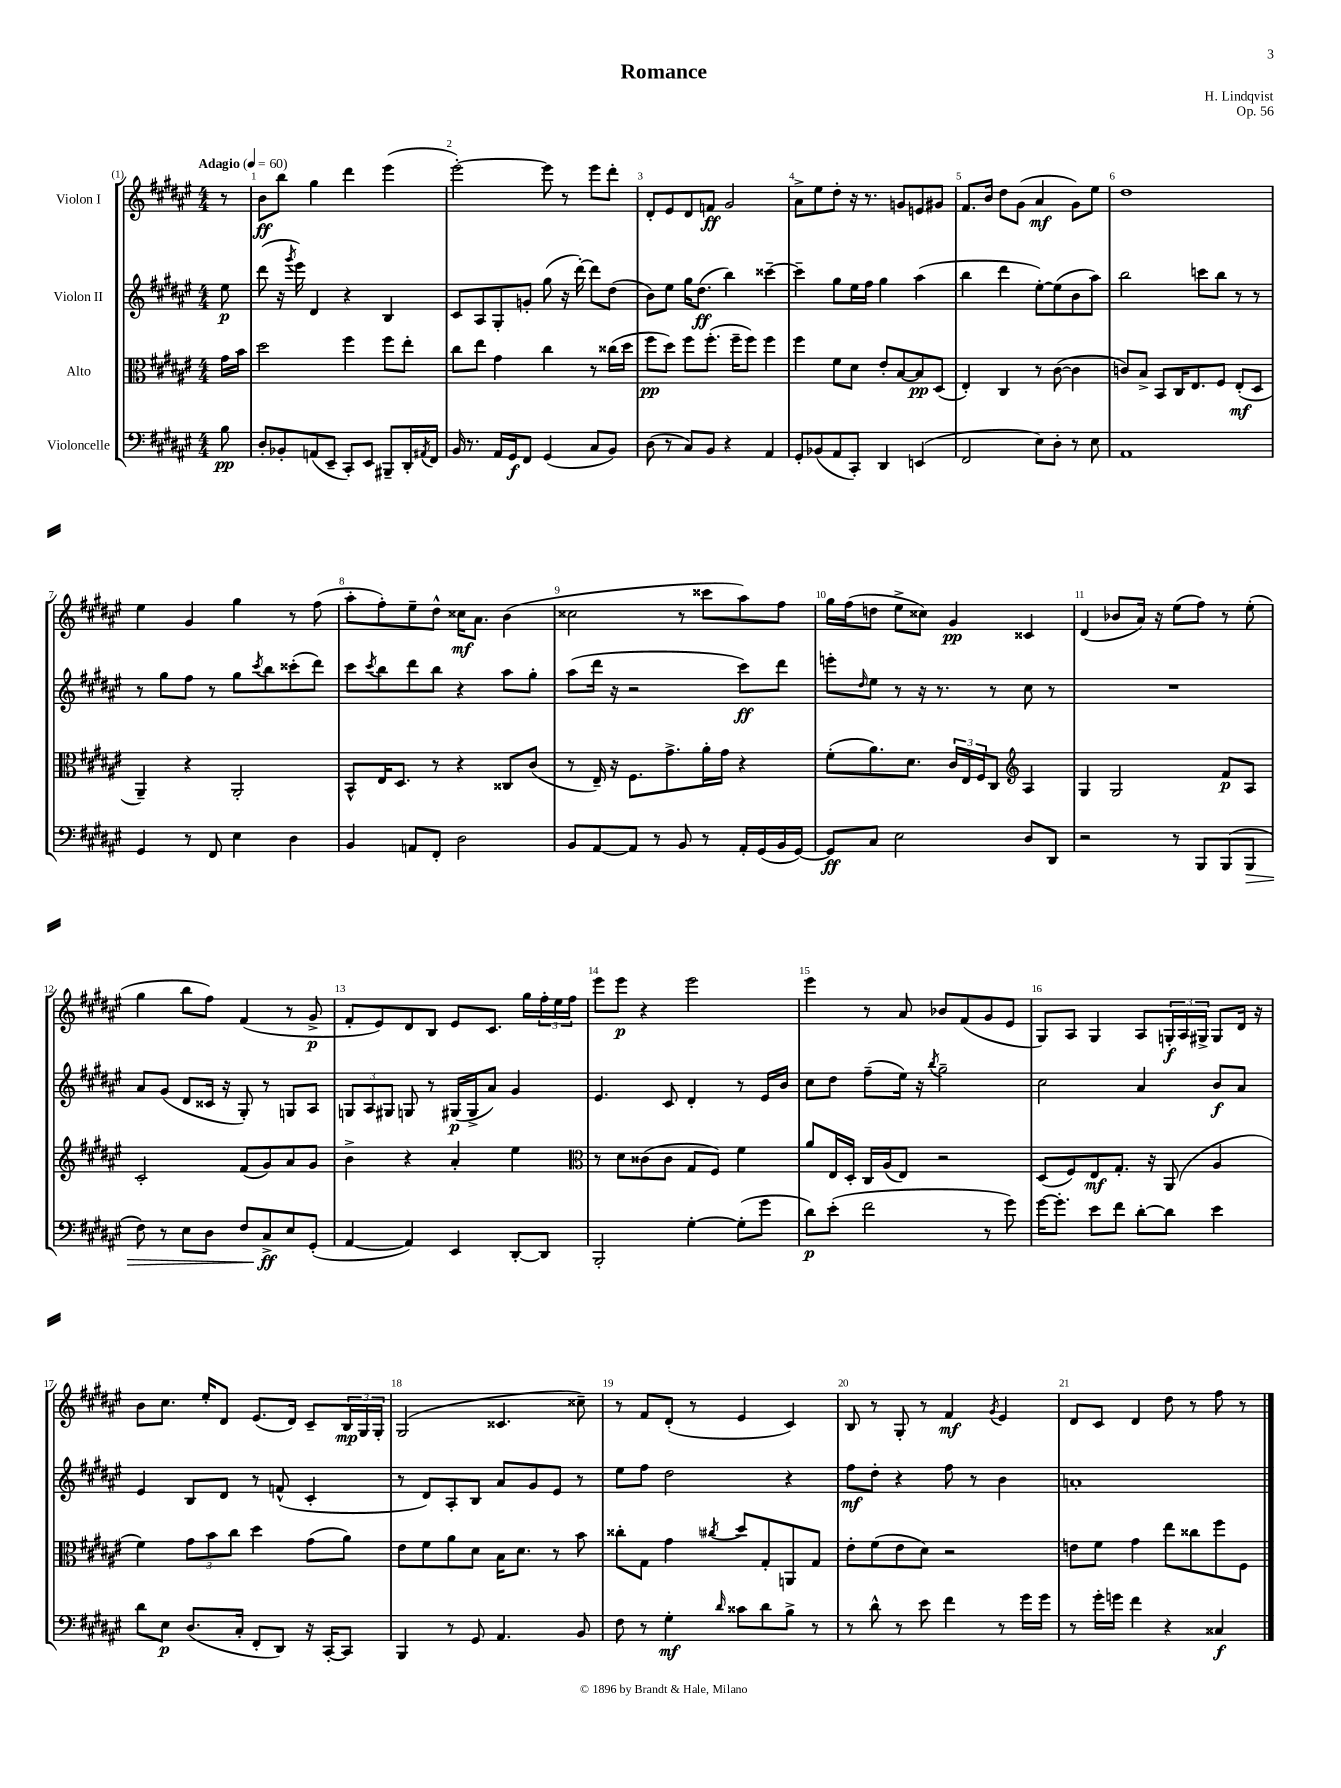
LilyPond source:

\header { title = "Romance" composer = "H. Lindqvist" opus = "Op. 56" }
<<
\new StaffGroup <<
\new Staff = "s0" \with { instrumentName = "Violon I" } {
    \clef treble \key fis \major \numericTimeSignature \time 4/4 \partial 8 \tempo "Adagio" 4 = 60
    r8 |
    b'8\ff b''8 gis''4 dis'''4 eis'''4( |
    eis'''2~-.) eis'''8 r8 eis'''8 dis'''8-. |
    dis'8-. eis'8 dis'8 f'8\ff gis'2 |
    ais'8-> eis''8 dis''8-. r16 r8. g'8 e'8 gis'8 |
    fis'8. b'16 dis''8 gis'8( ais'4\mf gis'8) eis''8 |
    dis''1 |
    eis''4 gis'4 gis''4 r8 fis''8( |
    ais''8-. fis''8-.) eis''8-- dis''8-^ cisis''16\mf ais'8. b'4( |
    cisis''2 r8 cisis'''8 ais''8) fis''8 |
    gis''16 fis''16( d''8 eis''8-> cisis''8) gis'4\pp cisis'4 |
    dis'4( bes'8 ais'16) r16 eis''8( fis''8) r8 eis''8-.( |
    gis''4 b''8 fis''8) fis'4( r8 gis'8->\p |
    fis'8-. eis'8) dis'8 b8 eis'8 cis'8. gis''16 \tuplet 3/2 { fis''16-. eis''16 fis''16 } |
    eis'''8 eis'''8\p r4 eis'''2 |
    eis'''4 r8 ais'8 bes'8 fis'8( gis'8 eis'8 |
    gis8) ais8 gis4 ais8 \tuplet 3/2 { g16-.\f ais16 gis16-> } gis8 dis'16 r16 |
    b'8 cis''8. eis''16-. dis'8 eis'8.( dis'16) cis'8-- \tuplet 3/2 { b16\mp gis16 gis16-. } |
    gis2( cisis'4. cisis''8--) |
    r8 fis'8 dis'8-.( r8 eis'4 cis'4) |
    b8 r8 gis8-. r8 fis'4\mf \acciaccatura { gis'8 } eis'4 |
    dis'8 cis'8 dis'4 dis''8 r8 fis''8 r8 \bar "|." |
}
\new Staff = "s1" \with { instrumentName = "Violon II" } {
    \clef treble \key fis \major \numericTimeSignature \time 4/4 \partial 8
    eis''8\p |
    dis'''8( r16 \acciaccatura { gis'''8 } eis'''16) dis'4 r4 b4 |
    cis'8 ais8 gis8-. g'8-. gis''8( r16 dis'''16~-.) dis'''8 dis''8( |
    b'8) eis''8 gis''16 dis''8.\ff( b''4) cisis'''4~-- |
    cisis'''4-- gis''8 eis''16 fis''16 gis''4 ais''4( |
    b''4 dis'''4 eis''8~-.) eis''8( b'8 ais''8) |
    b''2 c'''8 b''8 r8 r8 |
    r8 gis''8 fis''8 r8 gis''8 \acciaccatura { cis'''8 } b''8 cisis'''8-.( dis'''8) |
    cis'''8 \acciaccatura { cis'''8 } b''8 dis'''8 b''8 r4 ais''8 gis''8-. |
    ais''8( dis'''16 r16 r2 cis'''8\ff) dis'''8 |
    e'''8-. \grace { dis''16 } eis''8 r8 r16 r8. r8 cis''8 r8 |
    R1 |
    ais'8 gis'8( dis'8 cisis'16 r16 gis8-.) r8 g8 ais8 |
    \tuplet 3/2 { g8 ais8 gis8 } g8 r8 gis16\p( gis16-> ais'8) gis'4 |
    eis'4. cis'8 dis'4-. r8 eis'16 b'16 |
    cis''8 dis''8 fis''8--( eis''16) r16 \acciaccatura { b''8 } gis''2-- |
    cis''2 ais'4 b'8\f ais'8 |
    eis'4 b8 dis'8 r8 f'8-^( cis'4-. |
    r8 dis'8) ais8-. b8 ais'8 gis'8 eis'8 r8 |
    eis''8 fis''8 dis''2 r4 |
    fis''8\mf dis''8-. r4 fis''8 r8 b'4 |
    a'1-. \bar "|." |
}
\new Staff = "s2" \with { instrumentName = "Alto" } {
    \clef alto \key fis \major \numericTimeSignature \time 4/4 \partial 8
    gis'16 b'16 |
    dis''2 fis''4 fis''8 eis''8-. |
    cis''8 eis''8 gis'4 cis''4 r8 cisis''16( dis''16 |
    fis''8\pp dis''8) fis''8 fis''8.-.( fis''16-- fis''8) fis''4 |
    fis''4 fis'8 dis'8 eis'8-. b8~ b8\pp dis8( |
    eis4-.) cis4 r8 cis'8~( cis'4 |
    c'8) b8-> b,8 cis16 eis8. fis8 eis8-.\mf( dis8 |
    ais,4--) r4 ais,2-. |
    b,8-^ eis16 dis8. r8 r4 cisis8 cis'8( |
    r8 eis16--) r16 fis8. gis'8.-> ais'16-. gis'16 r4 |
    fis'8-.( ais'8.) dis'8. \tuplet 3/2 { cis'16 eis16 fis16 } cis8 \clef treble ais4 |
    gis4 gis2 fis'8\p ais8 |
    cis'2-. fis'8( gis'8) ais'8 gis'8 |
    b'4-> r4 ais'4-. eis''4 |
    \clef alto r8 dis'8 cisis'8( cisis'8 gis8 fis8) fis'4 |
    ais'8 eis16 dis16-. cis16 ais16( eis8) r2 |
    dis8( fis8) eis8\mf gis8.-. r16 ais,8( ais4 |
    fis'4) \tuplet 3/2 { gis'8 b'8 cis''8 } dis''4 gis'8( ais'8) |
    eis'8 fis'8 ais'8 dis'8 b16 dis'8. r8 b'8 |
    cisis''8-. gis8 gis'4 \acciaccatura { cis''8 } dis''8 gis8-. a,8 gis8 |
    eis'8-. fis'8( eis'8 dis'8) r2 |
    e'8 fis'8 gis'4 eis''8 cisis''8 fis''8 fis8 \bar "|." |
}
\new Staff = "s3" \with { instrumentName = "Violoncelle" } {
    \clef bass \key fis \major \numericTimeSignature \time 4/4 \partial 8
    b8\pp |
    dis8-. bes,8-. a,8( eis,8-- cis,8-.) eis,8 bis,,8-- dis,16-. \acciaccatura { ais,8 } fis,16 |
    b,16 r8. ais,16 gis,16\f fis,8 gis,4( cis8 b,8) |
    dis8( r8 cis8) b,8 r4 ais,4 |
    gis,8-. bes,8( ais,8 cis,8-.) dis,4 e,4( |
    fis,2 eis8) dis8-. r8 eis8 |
    ais,1 |
    gis,4 r8 fis,8 eis4 dis4 |
    b,4 a,8 fis,8-. dis2 |
    b,8 ais,8~ ais,8 r8 b,8 r8 ais,16-. gis,16( b,16 gis,16~) |
    gis,8\ff cis8 eis2 dis8 dis,8 |
    r2 r8 b,,8 b,,8( b,,8\> |
    fis8) r8 eis8 dis8 fis8 cis8->\ff\! eis8 gis,8-.( |
    ais,4~ ais,4) eis,4 dis,8~-. dis,8 |
    b,,2-. gis4~-. gis8-.( gis'8 |
    dis'8\p) eis'8-.( fis'2 r8 gis'8) |
    gis'16~ gis'8.-. eis'8 fis'8 dis'8~-. dis'8 eis'4 |
    dis'8 eis8\p dis8.( cis16-. fis,8-. dis,8) r16 cis,16~-. cis,8 |
    b,,4 r8 gis,8 ais,4. b,8 |
    fis8 r8 gis4-.\mf \grace { dis'16 } cisis'8 dis'8 b8-> r8 |
    r8 dis'8-^ r8 eis'8 fis'4 r8 gis'16 gis'16 |
    r8 gis'16-. g'16 fis'4 r4 cisis4\f \bar "|." |
}
>>
>>
\layout { \context { \Score \override BarNumber.break-visibility = ##(#f #t #t) barNumberVisibility = #all-bar-numbers-visible } }
